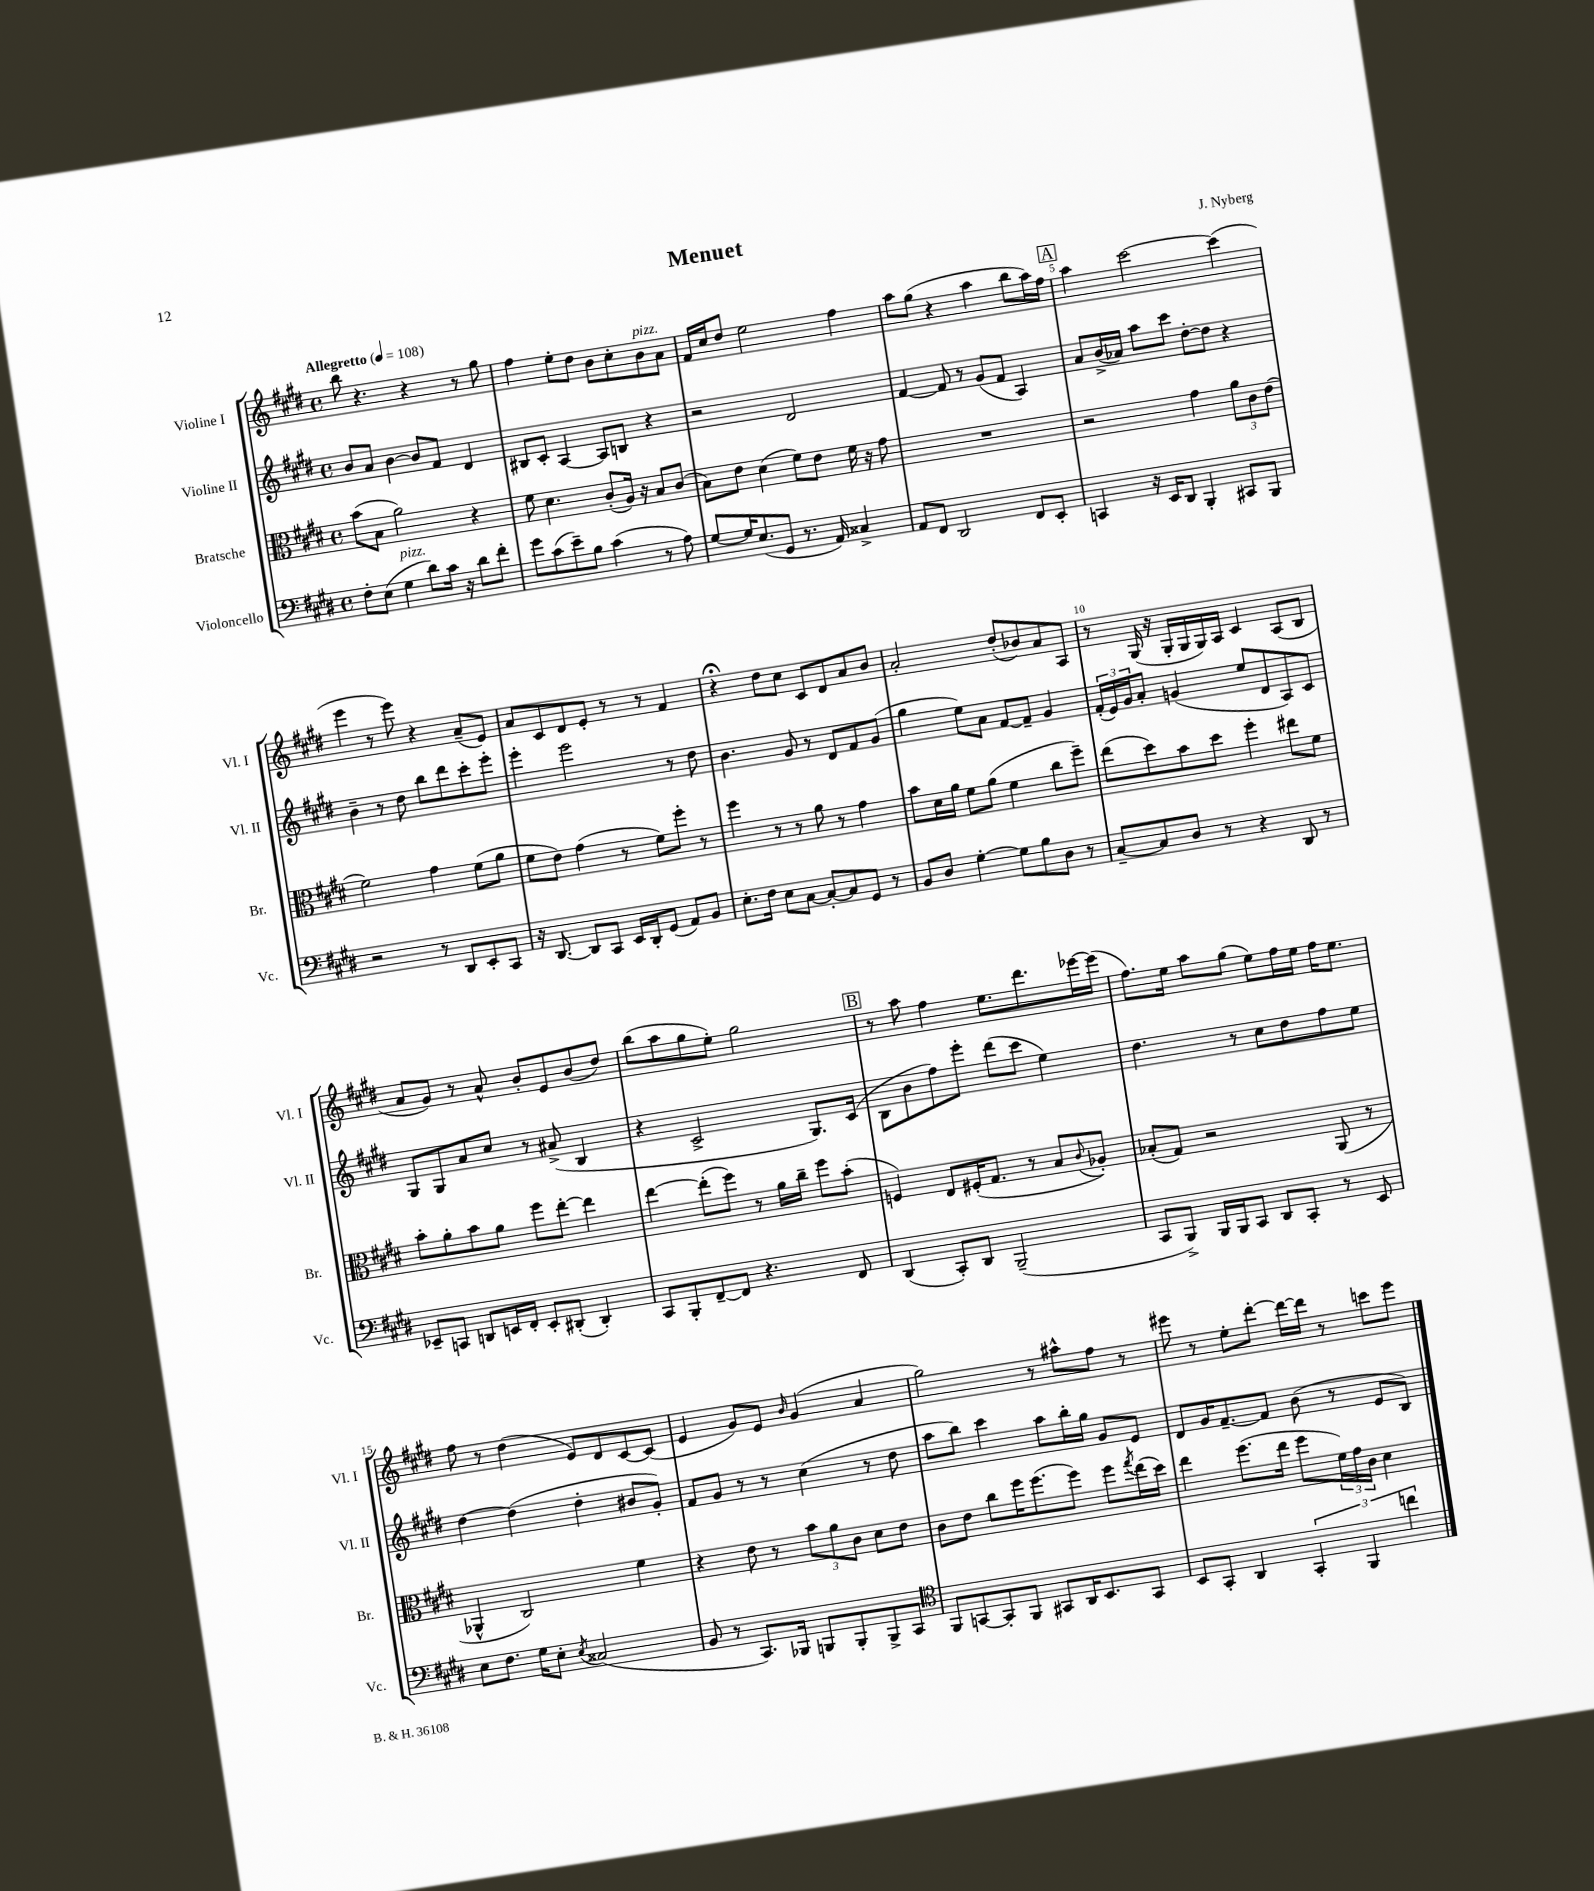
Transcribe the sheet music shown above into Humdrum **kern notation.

**kern	**kern	**kern	**kern
*part4	*part3	*part2	*part1
*staff4	*staff3	*staff2	*staff1
*I"Violoncello	*I"Bratsche	*I"Violine II	*I"Violine I
*I'Vc.	*I'Br.	*I'Vl. II	*I'Vl. I
*clefF4	*clefC3	*clefG2	*clefG2
*k[f#c#g#d#]	*k[f#c#g#d#]	*k[f#c#g#d#]	*k[f#c#g#d#]
*M4/4	*M4/4	*M4/4	*M4/4
*met(c)	*met(c)	*met(c)	*met(c)
*MM108	*MM108	*MM108	*MM108
=1	=1	=1	=1
!	!	!	!LO:TX:a:B:t=Allegretto
8F#'\L	(8b\L	8b/L	8bb\
(8E\J	8B\J	8a/J	4.r
!LO:TX:a:i:t=pizz.	!	!	!
4G#\	2a\)	[4b\	.
8d#\L)	.	8b/L]	4r
16c#\Jk	.	8f#/J	.
16r	.	.	.
8d#\L	4r	4d#/	8r
8f#'\J	.	.	8gg#\
=2	=2	=2	=2
8g#\L	8f#\	8B#X/L	4ff#\
(8c#\	4.d#\	8c#'/J	.
8e~\)	.	[4A/	8ee'\L
8B\J	.	.	8dd#\J
(4c#\	(8c#'/L	8A/L]	8b\L
.	16A/Jk)	8Bn/J	8cc#'\
.	16r	.	.
!	!	!	!LO:TX:a:i:t=pizz.
8r	8B/L	4r	8b\
8A\)	(8c#/J	.	8a\J
=3	=3	=3	=3
[8G#/L	8B\L)	2r	16f#/LL
.	.	.	16cc#/J
16G#/K]	8e\J	.	8dd#/J
(8.E/	.	.	.
.	(4d#\	.	2ee\
8GG#/J	.	.	.
8.r	8f#\L)	2d#/	.
.	8e\J	.	.
16AA/)	.	.	.
4C##X^/	16f#\	.	4ff#\
.	16r	.	.
.	8g#\	.	.
=4	=4	=4	=4
8AA/L	1r	[4f#/	8aa\L
8FF#/J	.	.	(8gg#\J
2DD#/	.	8f#/]	4r
.	.	8r	.
.	.	(8g#/L	4aa\
.	.	8f#/J	.
8FF#/L	.	4A/)	8bb\L
8EE'/J	.	.	16aa\L)
.	.	.	16ff#\JJ
!!LO:REH:place=s1:t=A
=5	=5	=5	=5
4CCn/	2r	8a/L	4aa\
.	.	(16b^/L	.
.	.	16a-X/JJ)	.
16r	.	8aa\L	[2ccc#\
16EE/KL	.	.	.
8DD#/J	.	8ccc#\J	.
4BBB'/	4g#\	[8dd#'\L	.
.	.	8dd#\J]	.
8CC#X/L	12a\L	4r	(4ccc#\]
.	12c#\	.	.
8BBB/J	.	.	.
.	(12e\J	.	.
!!LO:LB:g=z
=6	=6	=6	=6
2r	2f#\)	4b~\	4eee\
.	.	8r	8r
.	.	8dd#\	8eee\)
8r	4g#\	8bb\L	4r
8DD#/L	.	8ddd#\	.
8EE'/	(8f#\L	8ccc#'\	(8a~/L
8CC#/J	8a\J	8eee'\J	8e/J)
=7	=7	=7	=7
16r	8f#\L	4eee'\	8a/L
[8.DD#/	.	.	.
.	8e\J)	.	8c#/
8DD#/L]	(4g#\	2eee\	8d#/
8CC#/J	.	.	8e'/J
16EE/LL	8r	.	8r
16DD#'/J	.	.	.
(8GG#/J	8f#\L)	.	8r
8AA/L)	8ff#'\J	8r	4f#/
8BB/J	8r	8dd#\	.
=8	=8	=8	=8
8.E'\L	4ff#\	4.b\	4r;<
16F#\Jk	.	.	.
8E\L	8r	.	8dd#\L
[8C#\J	8r	8g#/	8cc#\J
8C#'/L_	8a\	8r	8c#/L
8C#/]	8r	8d#/L	8d#/
8GG#/J	4g#\	8f#/	8a/
8r	.	(8g#/J	8b/J
=9	=9	=9	=9
8BB/L	8b\L	4gg#\	2a'/
8D#/J	16d#\L	.	.
.	16a\JJ	.	.
[4G#'\	8f#\L	8ee\L)	.
.	(8a\J	8a\J	.
8G#\L]	4f#\	[8f#/L	(8dd#'/L
8B\	.	8f#~/J]	8b-X/)
8D#\J	8cc#\L	4g#/	8a/
8r	8ff#~\J)	.	8A/J
=10	=10	=10	=10
[8C#~/L	(8ee\L	(24f#'/LL	8r
.	.	24e/)	.
.	.	24g#/J	.
8C#/]	8dd#\)	8a'/J	(16G#/
.	.	.	16r
8D#/J	8b\	(4gn/	16G#'/LL
.	.	.	16G#/
8r	8dd#\J	.	16G#/)
.	.	.	16A/JJ
4r	4ff#'\	8ee/L	4c#/
.	.	8d#/	.
8DD#/	8ee#X\L	8A/)	(8A/L
8r	8f#\J	8c#/J	8B/J
!!LO:LB:g=z
=11	=11	=11	=11
8EE-X~/L	8b'\L	8G#/L	8a/L
8CCn/J	8a'\	8G#/	8g#/J)
8DDn/L	8b\	8a/	8r
16EEn/L	8a\J	8cc#/J	8a^^/
16FF#'/JJ	.	.	.
8EE'/L	8ff#\L	8r	8b'/L
(8DD#X'/J	[8ee'\J	(8a#X^/	8e/
4DD#'/)	4ee\]	4B/	(8b/
.	.	.	8dd#/J)
=12	=12	=12	=12
8CC#/L	[4ee\	4r	(8bb\L
8BBB'/	.	.	8aa\
[8FF#~/	(8ee'\L]	2c#^/	8gg#\
8FF#/J]	8ff#\J)	.	8ee'\J)
4.r	8r	.	2gg#\
.	16a\LL	.	.
.	16cc#~\JJ	.	.
.	8ff#\L	8.G#/L)	.
8FF#/	(8b'\J	.	.
.	.	(16c#/Jk	.
!!LO:REH:place=s1:t=B
=13	=13	=13	=13
(4DD#/	4Fn/)	8B\L	8r
.	.	8b\	8aa\
8CC#'/L)	8E/L	8ff#\)	4ff#\
8DD#/J	(16F#X'/K	8eee'\J	.
.	8.G#/J	.	.
(2BBB~/	.	(8ddd#\L	8.ee\L
.	8r	8ccc#\J	.
.	.	.	8.ddd#\
.	8B/L	4ee\)	.
.	8qqc#/	.	.
.	8A-X'/J)	.	[16eee-X\L
.	.	.	(16eee-\JJ]
=14	=14	=14	=14
8CC#/L	(8B-X'/L	4.dd#\	8.ff#\L)
8BBB^/J)	8G#/J)	.	.
.	.	.	16ee\Jk
16BBB/LL	2r	.	8aa\L
16BBB/J	.	.	.
8CC#/J	.	8r	(8gg#\J
8DD#/L	.	8cc#\L	8ee\L)
8CC#'/J	.	8dd#\	16ff#\L
.	.	.	16ee\JJ
8r	(8AA/	8ff#\	16ff#\KL
.	.	.	8.ee\J
8EE/	8r	8ee\J	.
!!LO:LB:g=z
=15	=15	=15	=15
8E\L	4AA-X^^/	[4dd#\	8ff#\
8.F#\J	.	.	8r
.	2C#/)	(4dd#\]	(4dd#\
16G#\KL	.	.	.
8E'\J	.	.	.
8qE/	.	.	.
(2C##X/	.	4dd#'\	8e/L)
.	.	.	8d#/
.	4f#\	8b#X/L	[8c#/
.	.	8g#'/J)	(8c#/J]
=16	=16	=16	=16
8BB/	4r	8f#/L	4e/
8r	.	8g#/J	.
8.CC#/L)	8e\	8r	8g#/L)
.	8r	8r	8e/J
16BBB-X/Jk	.	.	.
.	.	.	16qqb/
8BBBn/L	12b\L	(4cc#\	(4g#/
.	12a\	.	.
8BBB'/	.	.	.
.	12c#\J	.	.
8BBB^/	8d#\L	8r	4a/
8CC#/J	8e\J	8dd#\	.
=17	=17	=17	=17
*clefC4	*	*	*
8FF#/L	8c#\L	8aa\L	2gg#\)
[8GGn/	8e\J	8bb\J)	.
8GG'/]	8cc#\L	4ccc#\	.
8FF#/J	16ff#\K	.	.
.	(8.ff#\	.	.
8GG#X/L	.	8aa\L	8r
16AA/K	8ff#\J)	16bb'\L	8aa#X^^\L
8.BB/	.	16gg#\JJ	.
.	8ff#\L	8g#/L	8ff#\J
.	8qgg#/	.	.
8GG#/J	(16ee\L	8e/J	8r
.	16dd#\JJ)	.	.
=18	=18	=18	=18
8BB/L	4ee\	8d#/L	8eee#X\
8GG#'/J	.	16g#/K	8r
.	.	[8.f#~/	.
4AA/	(8.ff#\L	.	8ee'\L
.	.	8f#/J]	[8ddd#'\J
.	16ee\Jk	.	.
6GG#'/	8ff#\L	(8b\	16ddd#\LL_
.	.	.	16ddd#\JJ]
.	24f#\L)	8r	8r
6FF#/	24g#\	.	.
.	24c#\JJ	.	.
.	4d#\	8e/L	8cccn\L
6ccn\	.	.	.
.	.	8B/J)	8eee#\J
==	==	==	==
*-	*-	*-	*-
